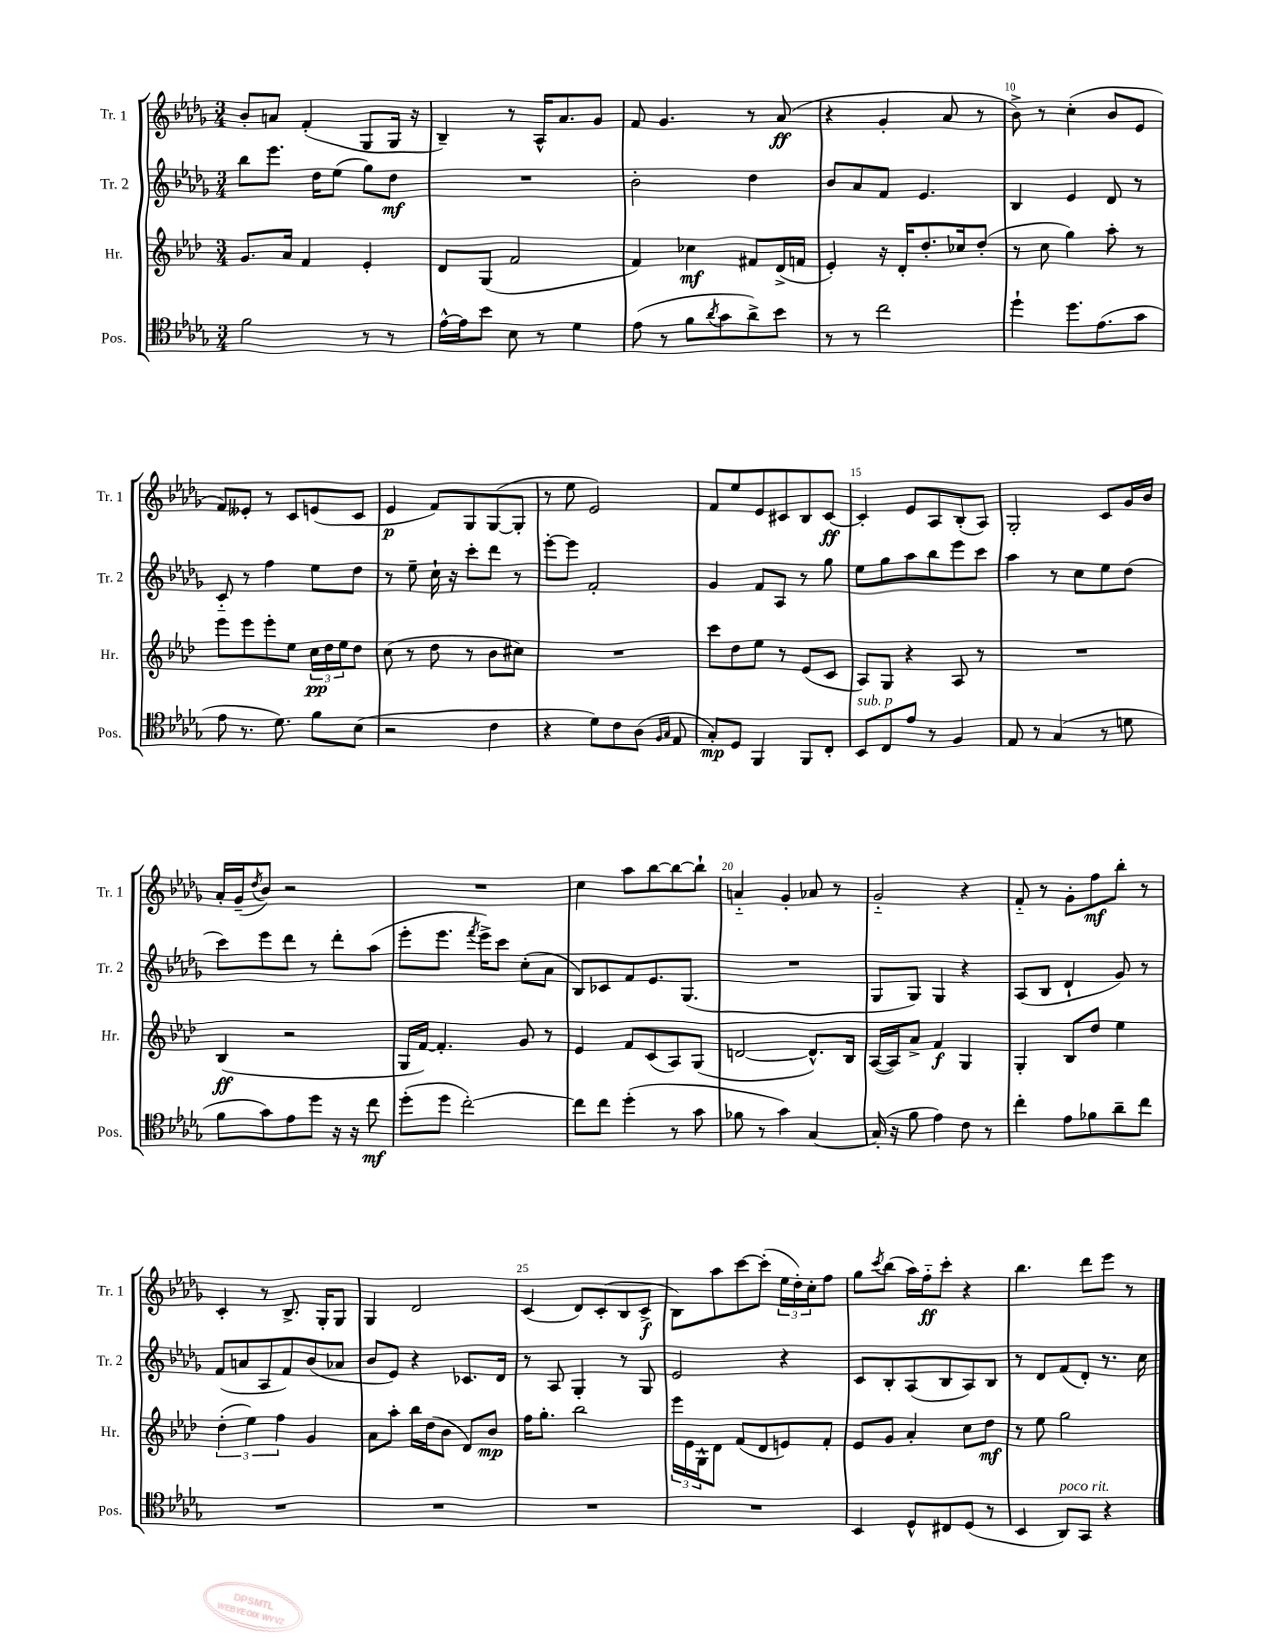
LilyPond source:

<<
\new StaffGroup <<
\new Staff = "s0" \with { instrumentName = "Tr. 1" shortInstrumentName = "Tr. 1" } {
    \clef treble \key des \major \numericTimeSignature \time 3/4
    bes'8-. a'8 f'4-.( ges8 ges16 r16 |
    bes4--) r8 aes16-^ aes'8. ges'8 |
    f'8 ges'4. r8 aes'8\ff( |
    r4 ges'4-. aes'8 r8 |
    bes'8->) r8 c''4-.( bes'8 ees'8 |
    f'8) eeses'8-. r8 c'8 e'8( c'8 |
    ees'4\p f'8) ges8 ges8~( ges8-. |
    r8 ees''8 ees'2) |
    f'8 ees''8 ees'8 cis'8 bes8 cis'8~\ff |
    cis'4-. ees'8 aes8 bes8-.( aes8) |
    ges2-. c'8 ges'16 bes'16 |
    aes'16-. ges'16--( \acciaccatura { des''8 } bes'8) r2 |
    R2. |
    c''4 aes''8 bes''8~ bes''8~ bes''8-! |
    a'4-_ ges'4-. aes'8 r8 |
    ges'2-_ r4 |
    f'8-_ r8 ges'8-. f''8\mf bes''8-. r8 |
    c'4-. r8 bes8.-> ges16-. ges8 |
    ges4 des'2 |
    c'4( des'8) c'8-.( bes8 c'8->\f |
    bes8) aes''8 c'''8~ c'''8-.( \tuplet 3/2 { ees''16 des''16-.) c''16-. } f''8 |
    ges''8 \acciaccatura { c'''8 } bes''8( aes''16) f''16-_\ff c'''8-. r4 |
    bes''4. des'''8 ees'''8 r8 \bar "|." |
}
\new Staff = "s1" \with { instrumentName = "Tr. 2" shortInstrumentName = "Tr. 2" } {
    \clef treble \key des \major \numericTimeSignature \time 3/4
    bes''8 ees'''8. des''16 ees''8( ges''8) des''8\mf |
    R2. |
    bes'2-. des''4 |
    bes'8 aes'8 f'8 ees'4. |
    bes4 ees'4 des'8 r8 |
    c'8-_ r8 f''4 ees''8 des''8 |
    r8 ees''8-- c''16-! r16 c'''8-. des'''8 r8 |
    ees'''8~-. ees'''8 f'2-. |
    ges'4 f'8 aes8 r8 ges''8 |
    ees''8 ges''8 aes''8 bes''8 ees'''8 c'''8 |
    aes''4 r8 c''8 ees''8 des''8( |
    c'''8) ees'''8 des'''8 r8 des'''8-. aes''8( |
    ees'''8-. ees'''8. \acciaccatura { f'''8 } ees'''16->) c'''8 c''8-.( aes'8 |
    bes8) ces'8 f'8 ees'8. ges8.( |
    R2. |
    ges8 ges8) ges4 r4 |
    aes8( bes8 des'4-! ges'8) r8 |
    f'8( a'8 aes8 f'8) bes'8( aes'8 |
    bes'8 ees'8) r4 ces'8. des'16 |
    r8 aes8 ges4-. r8 ges8 |
    ees'2 r4 |
    c'8 bes8-. aes8( bes8 aes8) bes8 |
    r8 des'8 f'8( des'8-.) r8. c''16 \bar "|." |
}
\new Staff = "s2" \with { instrumentName = "Hr." shortInstrumentName = "Hr." } {
    \clef treble \key aes \major \numericTimeSignature \time 3/4
    g'8. aes'16 f'4 ees'4-. |
    des'8 g8( f'2 |
    f'4) ces''4\mf fis'8 des'16->( f'16 |
    ees'4-.) r16 des'16-. des''8.-. ces''16 des''8-.( |
    r8 c''8 g''4) aes''8-. r8 |
    ees'''8 ees'''8 ees'''8-. ees''8 \tuplet 3/2 { c''16\pp des''16 ees''16 } des''8 |
    c''8( r8 des''8 r8 bes'8 cis''8) |
    R2. |
    c'''8 des''8 ees''8 r8 ees'8( c'8 |
    aes8) g8 r4 aes8 r8 |
    R2. |
    bes4\ff( r2 |
    g16 f'16~) f'4.-. g'8 r8 |
    ees'4 f'8 c'8( aes8) g8( |
    d'2~ d'8.-^) bes16 |
    aes16~( aes16) aes'8-> f'4\f g4 |
    g4-. bes8 des''8 ees''4 |
    \tuplet 3/2 { des''4-.( ees''4) f''4 } g'4 |
    aes'8 aes''8-. bes''16 des''16( bes'8 des'8) bes'8\mp |
    f''16 g''8.-. bes''2 |
    \tuplet 3/2 { ees'''16 ees'16 g16-^ } des'8 f'8( des'8 e'8) f'8-. |
    ees'8 g'8 aes'4-. c''8 des''8\mf |
    r8 ees''8 g''2 \bar "|." |
}
\new Staff = "s3" \with { instrumentName = "Pos." shortInstrumentName = "Pos." } {
    \clef tenor \key des \major \numericTimeSignature \time 3/4
    f'2 r8 r8 |
    ees'16~-^ ees'16 bes'8 bes8 r8 des'4 |
    ees'8( r8 f'8 \acciaccatura { aes'8 } ges'8 aes'8->) bes'8 |
    r8 r8 c''2 |
    des''4-! des''8. ees'8.( ges'8 |
    ees'8 r8. des'8.) f'8 bes8( |
    r2 c'4 |
    r4 des'8) c'8 aes8( \grace { f16 ges16 } ees8 |
    ges8-.\mp) des8 f,4 f,8 c8-. |
    bes,8^\markup { \italic "sub. p" } c8 ees'8 r8 f4 |
    ees8 r8 ges4( r8 d'8 |
    f'8 ges'8) ees'8 des''8 r16 r16 c''8\mf |
    des''8-.( des''8 c''2~-.) |
    c''8 c''8 des''4-.( r8 ges'8 |
    fes'8 r8 ges'4) ges4~ |
    ges16-.( r16 f'8 ees'4) c'8 r8 |
    c''4-. ees'8 fes'8 aes'8-- c''8 |
    R2. |
    R2. |
    R2. |
    R2. |
    bes,4 des8-^ cis8 des8( r8 |
    bes,4 aes,8^\markup { \italic "poco rit." }) ges,8 r4 \bar "|." |
}
>>
>>
\layout { \context { \Score currentBarNumber = #6 \override BarNumber.break-visibility = ##(#f #t #t) barNumberVisibility = #(every-nth-bar-number-visible 5) } }
